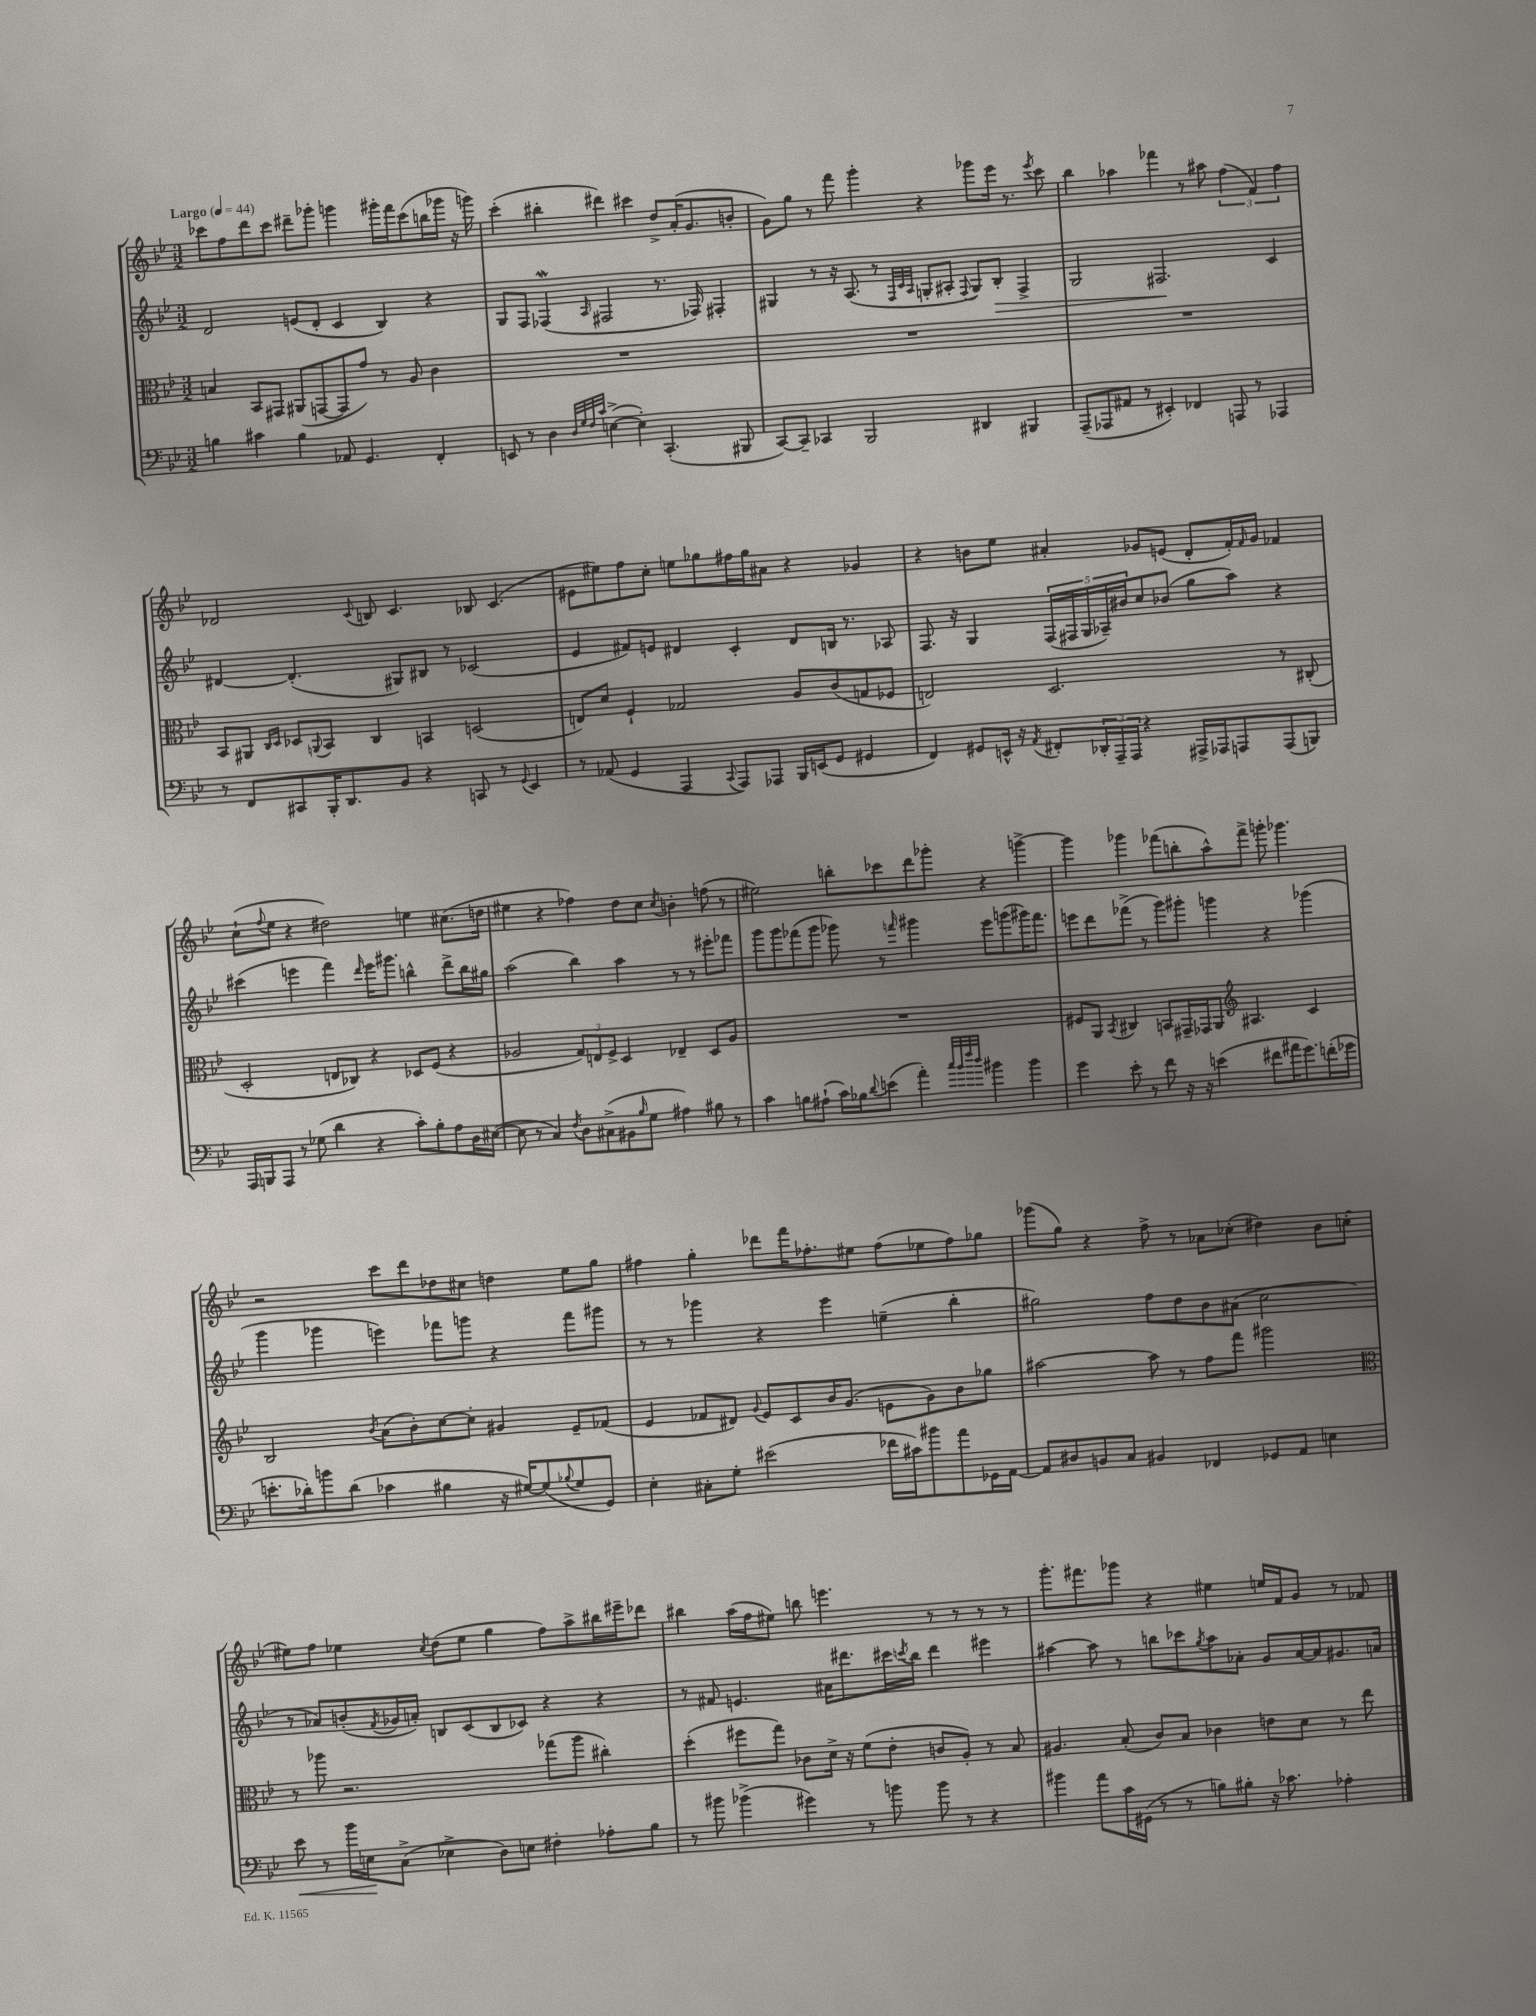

**kern	**kern	**kern	**kern
*staff4	*staff3	*staff2	*staff1
*clefF4	*clefC3	*clefG2	*clefG2
*k[b-e-]	*k[b-e-]	*k[b-e-]	*k[b-e-]
*M3/2	*M3/2	*M3/2	*M3/2
*MM44	*MM44	*MM44	*MM44
4B	4B	2d	8ccc-
.	.	.	8ff
4c#	8BB-	.	8ddd
.	8GG#	.	8ccc-
4B	(8AA#	(8e	8ddd#~
.	[8GG	8d'	8ggg-'
8AA-	8GG]	4c	4ggg
4.GG	8g)	.	.
.	8r	4B-)	16ggg#'
.	.	.	16fff
.	8A	.	(8ccc-
4FF'	4c	4r	16bb
.	.	.	16ggg-
.	.	.	16r
.	.	.	16ggg)
=	=	=	=
8EE	1.r	8G	(4ccc'
8r	.	8F	.
4D	.	(4F-	4bb#'
32qqD	.	.	.
32qqG	.	.	.
32qqF	.	.	.
32qqc	.	16qqA	.
([4E^	.	2F#	4ddd#)
4E'])	.	.	4ccc#
(4.CC'	.	8.r	8dd^
.	.	.	(16a'
.	.	16F-)	8.g
.	.	4F#'	.
8BBB#	.	.	8b'
=	=	=	=
[8CC)	1.r	4G#	8g)
8CC~]	.	.	8gg
4CC-	.	8r	8r
.	.	16r	8fff
.	.	(8.A	.
2BBB-	.	.	4ggg'
.	.	8r	.
.	.	32qqF	.
.	.	32qqc	.
.	.	32qqA	.
.	.	8G'	4r
.	.	8A#'	.
.	.	8qqF	.
4DD#	.	8G)	8ggg-
.	.	8B-'	16eee-
.	.	.	8.r
4BBB#	.	4F^	.
.	.	.	8qeee-
.	.	.	8ccc
=	=	=	=
(8AAA~	1.r	2G	4bb-
8AAA-	.	.	.
8AA#	.	.	4aa-
8r	.	.	.
4EE#')	.	2.F#	4fff-
4FF-	.	.	8r
.	.	.	8aa#
8AAA	.	.	(6ff
8r	.	.	.
.	.	.	6f)
4AAA-	.	4c	.
.	.	.	6ff
=	=	=	=
8r	8BB-	[4d#	2d-
8FF	8AA#	.	.
.	16qqC	.	.
.	16qqD	.	.
8CC#	8D-	(4.d#']	.
.	8qqAA	.	.
16BBB-'	8BB-	.	.
8.DD	.	.	.
.	.	.	8qqc
.	4C	.	8B
8BB-	.	8G#)	4.c
4r	4BB	8B#	.
.	.	8r	.
8CC	(2D	(2c-	8B-
8r	.	.	(4.c
8qqGG	.	.	.
4EE-	.	.	.
=	=	=	=
8r	8E)	4e-	8e#
(8AA-	8d	.	8ee#)
4GG	4F`	8f#)	8ff
.	.	8e	8cc'
4AAA	2G-	4d#	8ee
.	.	.	8gg-
8qqCC	.	.	.
8AAA)	.	4c'	16ff#
.	.	.	16gg-
8AAA-	.	.	8a#
16BBB-	8A	8d#	4r
(16EE	.	.	.
8GG	(8c	16B	.
.	.	8.r	.
4GG#	8G	.	4g-
.	8F-	8A-	.
=	=	=	=
4FF)	2E)	8.F	4r
.	.	16r	.
8GG#	.	4G	8b
16EE^^	.	.	8ee-
16r	.	.	.
8qAA	.	.	.
8FF#'	2.D	(20F	4a#'
.	.	20F#	.
.	.	20G	.
24DD-'	.	.	.
.	.	20A-~)	.
24AAA~	.	.	.
.	.	20b#	.
24AAA	.	.	.
4r	.	8cc	8g-
.	.	(8b-	(8e
16AAA#^	.	8gg	8d'
16AAA-	.	.	.
8AAA	.	8aa)	16f')
.	.	.	16qqf
.	.	.	16g-
(8AAA	8r	4r	4f-
8BBB)	(8C#'	.	.
=	=	=	=
16AAA	2D'	(4ccc#	(8cc`
16BBB	.	.	.
.	.	.	8qqff
8AAA	.	.	8ee-
8r	.	4eee	4r
(8G-	.	.	.
4d	8E	4fff)	2dd#)
.	8C-)	.	.
.	.	16qqddd	.
4r	4r	16eee	.
.	.	8.ggg#	.
8c')	8D-	4bb^^	4ee
8B-'	(8F	.	.
8A	4r	8ddd^	(8.cc#
16D	.	16bb	.
([16E#	.	16gg#	16dd
=	=	=	=
8E#]	2A-	(2aa	4ee#
8r	.	.	.
4C)	.	.	4r
8qF	.	.	.
8D	12G)	4bb-)	4ff-)
.	12E	.	.
(8C#^	.	.	.
.	12F^	.	.
8BB#	4D	4aa	8dd
16qqB-	.	.	.
8G	.	.	8cc
.	.	.	8qcc
4A#)	4E-~	8r	4b'
.	.	8r	.
8B#	8D	8eee#'	(8ff
8r	8A-	8fff-	8r
=	=	=	=
4c	1.r	8ggg	2ee#)
.	.	8ggg	.
8B	.	(8fff-	.
(8A#`	.	8ggg	.
16c)	.	8ggg-)	8bb'
16B-	.	.	.
8qqd	.	.	.
(8e	.	8r	8ccc-
.	.	16qqfff	.
4a')	.	4ggg#	8ddd
.	.	.	8ggg-'
32qqcc	.	.	.
32qqb-	.	.	.
32qqff	.	.	.
32qqdd	.	.	.
4b#	.	8eee-	4r
.	.	(8ggg	.
4b#	.	16ggg#)	[4ggg^
.	.	8.fff	.
=	=	=	=
4g	8F#	8eee	4ggg]
.	8AA	8ddd	.
.	8qBB-	.	.
8e-'	4C#	(8fff-^	4ggg-
8r	.	8r	.
8f	8BB	8ggg)	(8fff-
16r	16GG#~	8ggg#'	8bb'
16r	16GG-	.	.
(4e	8AA	4ggg	8aa^^)
*	*clefG2	*	*
.	4.A#	.	8fff-^
8f#	.	4r	8ggg'
16a#	.	.	4.ggg-
8.g)	.	.	.
.	4c	(4ggg-	.
(16f'	.	.	.
16g-	.	.	.
=	=	=	=
8.e'	2B-	4ggg	2r
16d-')	.	.	.
8b	.	4ggg-	.
(8d-	.	.	.
.	8qb-	.	.
4c-	(8a	4eee)	8ccc
.	8b-')	.	8ddd
4B#	[8cc	8fff-	8dd-
.	8cc']	8ggg	8cc#
16r	4g#	4r	4dd
[16G#)	.	.	.
(8G#]	.	.	.
8qqB-	.	.	.
8G#	8e-~	8fff-	8ee-
8GG)	(8f-	8ggg#	8gg
=	=	=	=
4E-'	4e-	8r	4ff#
.	.	8r	.
8C#'	8f-	4ggg-	4gg'
8G'	8d#)	.	.
.	8qqg	.	.
(2e#	8e-	4r	8ddd-
.	8c	.	16fff
.	.	.	8.ff-'
.	16b-	4eee-	.
.	(8.g	.	.
.	.	.	8ee#
16f-	8e	(4ee~	(8ff-
16c#)	.	.	.
8b#	8g)	.	8ee-
8a	8b-	4bb-'	8ff-)
16GG-	8gg-	.	8gg-
[16AA	.	.	.
=	=	=	=
8AA]	[2aa#	2gg#)	(8ggg-
8D#	.	.	8gg)
8BB	.	.	4r
8C	.	.	.
4BB#	8aa#]	8ff	8ff^
.	8r	8dd	8r
4FF-	8ff	8b-	8a-
.	8fff	(8a#	(8cc-'
8GG-	2ggg#	2cc	4dd#)
8AA	.	.	.
4E	.	.	8b-
.	.	.	(8cc'
=	=	=	=
*	*clefC3	*	*
8e-	8r	8r	8ee#)
8r	8aa-	8a-)	8ff
16b-	2.r	(8b'	4ee-
16E	.	.	.
.	.	8qf	.
(8C^	.	16g-	.
.	.	16a')	.
.	.	.	8qcc
4E-^	.	8B	(8dd
.	.	(8c	8ee-
8D)	.	8B	4gg
8E	.	8c-)	.
4F#'	(8gg-	4r	8ff)
.	8aa-	.	8aa^
8A-'	4cc#')	4r	16bb#
.	.	.	16eee#~
8B-	.	.	8ddd-
=	=	=	=
8r	(4dd'	8r	4bb#
8b#	.	8f#	.
(4b-^	8ff#	4.e	(16aa
.	.	.	16ff
.	8gg)	.	8ee#)
4g#)	8c-	.	8bb
.	16d^	16a#	4.eee
.	16r	8.ddd#	.
8r	(8f	.	.
8b	8e-'	16ccc#	.
.	.	8qccc	.
.	.	16bb-	.
8b	8c	4ddd#	8r
8r	8A')	.	8r
4r	8r	4eee#	8r
.	8B-	.	8r
=	=	=	=
4b#	4.A#	[4aa#	8.ggg'
.	.	.	8.fff#
8a	.	8aa#]	.
16c	(8B-'	8r	8ggg-
(16GG#	.	.	.
8r	8c)	8bb	4r
8r	8B-	8ccc-	.
.	.	8qgg	.
8B)	4c-	8aa#	4ee#
8B#'	.	8a-'	.
16r	8e	8g	16ee
8.c-	.	.	16f
.	8d	[16a-	8g
.	.	16a-]	.
4A-'	8r	8.g#	8r
.	8ee-	.	8f-
.	.	16a	.
==	==	==	==
*-	*-	*-	*-
